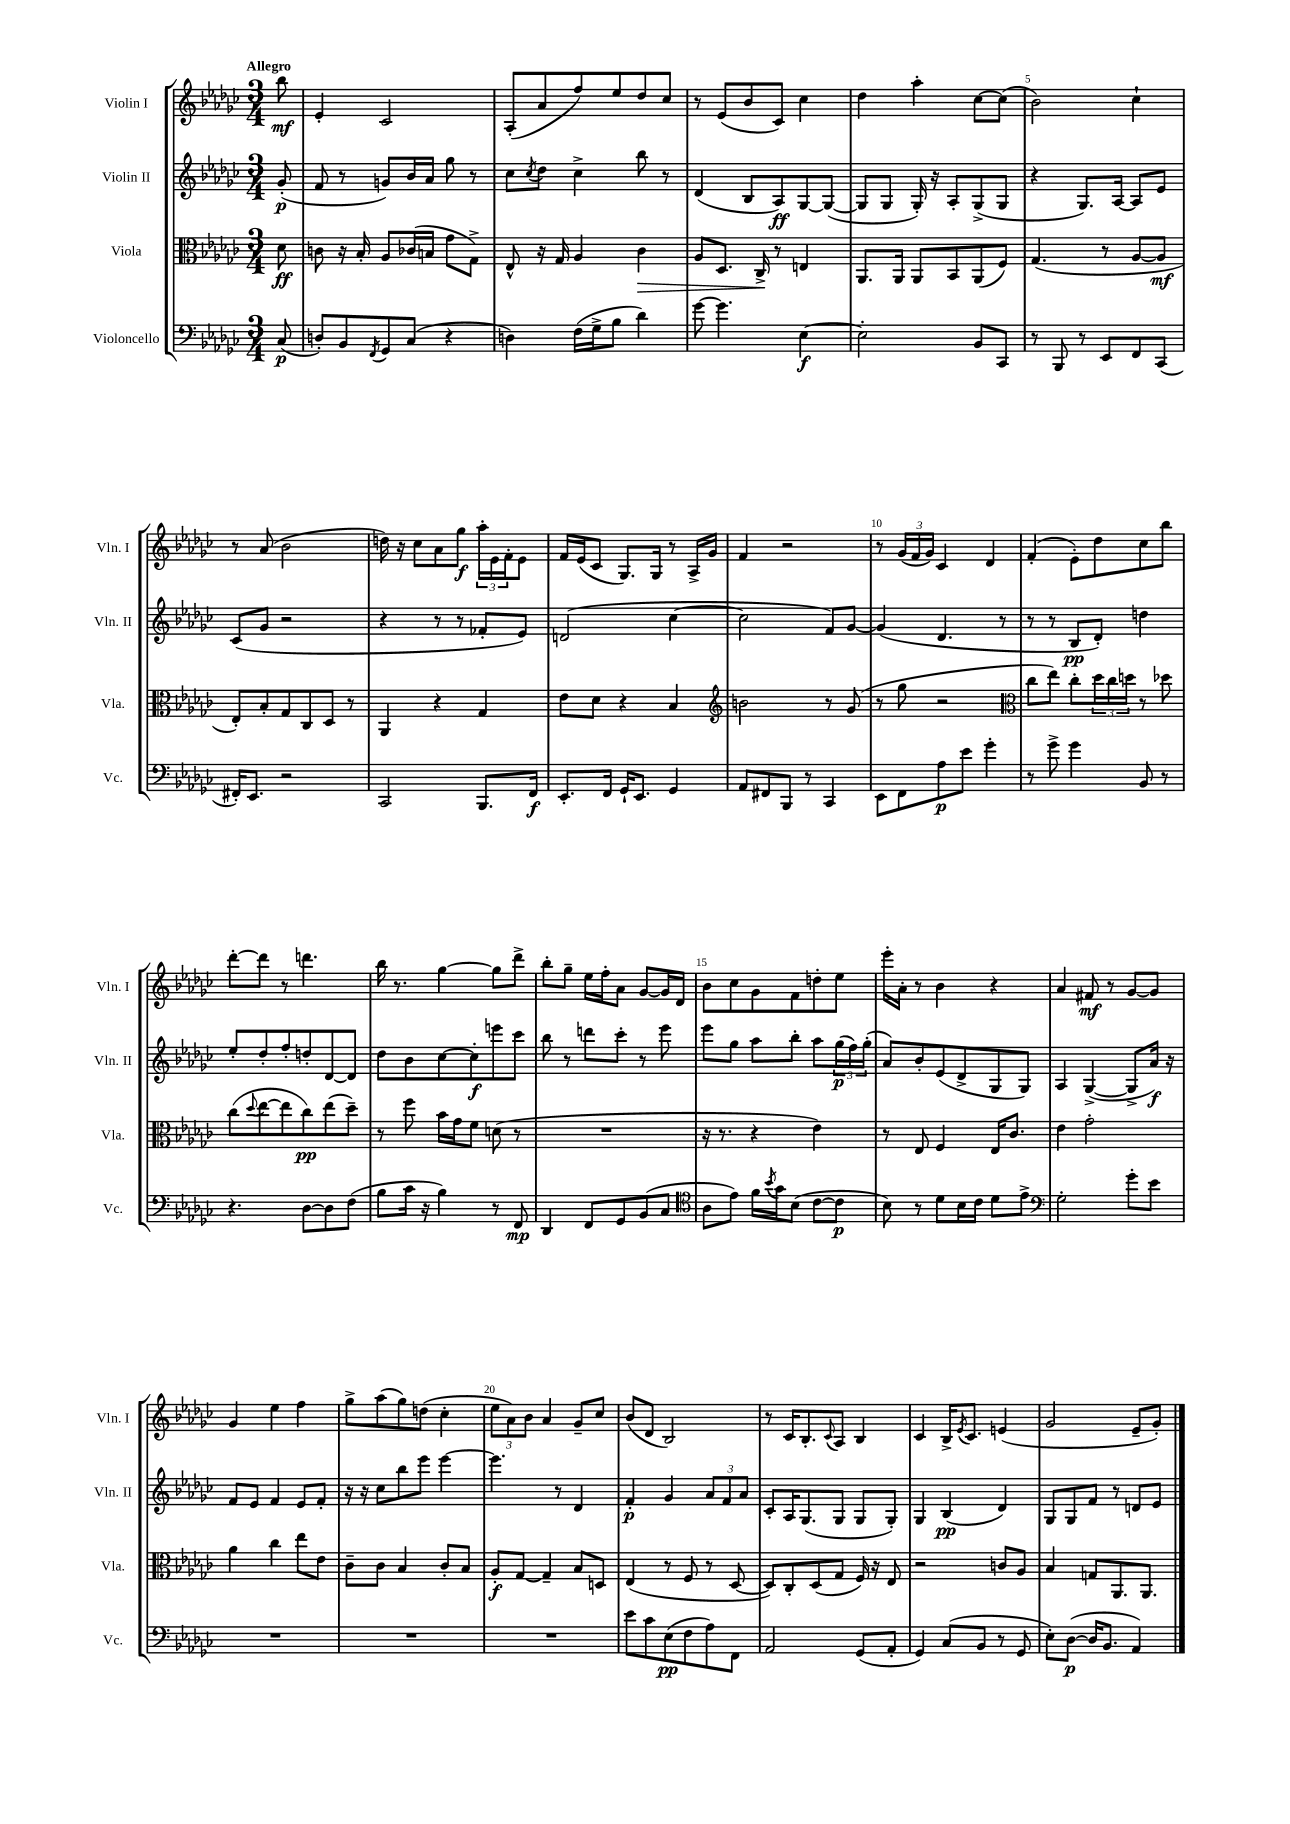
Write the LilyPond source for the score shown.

<<
\new StaffGroup <<
\new Staff = "s0" \with { instrumentName = "Violin I" shortInstrumentName = "Vln. I" } {
    \clef treble \key ges \major \numericTimeSignature \time 3/4 \partial 8 \tempo "Allegro"
    bes''8\mf |
    ees'4-. ces'2 |
    aes8-.( aes'8 f''8) ees''8 des''8 ces''8 |
    r8 ees'8( bes'8 ces'8) ces''4 |
    des''4 aes''4-. ces''8~ ces''8( |
    bes'2) ces''4-! |
    r8 aes'8( bes'2 |
    d''16) r16 ces''8 aes'8 ges''8\f \tuplet 3/2 { aes''16-. ees'16 f'16-. } ees'8 |
    f'16 ees'16( ces'8 ges8.) ges16 r8 aes16-> ges'16 |
    f'4 r2 |
    r8 \tuplet 3/2 { ges'16( f'16 ges'16) } ces'4 des'4 |
    f'4-.( ees'8-.) des''8 ces''8 bes''8 |
    des'''8~-. des'''8 r8 d'''4. |
    bes''16 r8. ges''4~ ges''8 des'''8-> |
    bes''8-. ges''8-- ees''16 f''16-. aes'8 ges'8~ ges'16 des'16 |
    bes'8 ces''8 ges'8 f'8 d''8-. ees''8 |
    ees'''16-. aes'16-. r8 bes'4 r4 |
    aes'4 fis'8\mf r8 ges'8~ ges'8 |
    ges'4 ees''4 f''4 |
    ges''8-> aes''8( ges''8) d''8( ces''4-. |
    \tuplet 3/2 { ees''8 aes'8) bes'8 } aes'4 ges'8-- ces''8 |
    bes'8( des'8 bes2) |
    r8 ces'16 bes8.-. \appoggiatura { ces'8 } aes8 bes4 |
    ces'4 bes16-> \acciaccatura { ees'8 } ces'8. e'4( |
    ges'2 ees'8-- ges'8-.) \bar "|." |
}
\new Staff = "s1" \with { instrumentName = "Violin II" shortInstrumentName = "Vln. II" } {
    \clef treble \key ges \major \numericTimeSignature \time 3/4 \partial 8
    ges'8-.\p( |
    f'8 r8 g'8) bes'16 aes'16 ges''8 r8 |
    ces''8 \acciaccatura { ces''8 } des''8 ces''4-> bes''8 r8 |
    des'4( bes8 aes8\ff) ges8~ ges8~( |
    ges8 ges8 ges16-.) r16 aes8-. ges8->( ges8 |
    r4 ges8.) aes16~ aes8 ees'8 |
    ces'8( ges'8 r2 |
    r4 r8 r8 fes'8-. ees'8) |
    d'2( ces''4~ |
    ces''2 f'8) ges'8~ |
    ges'4( des'4. r8 |
    r8 r8 bes8\pp des'8-.) d''4 |
    ees''8-. des''8-. f''8-. d''8-. des'8~ des'8 |
    des''8 bes'8 ces''8~ ces''8-.\f e'''8 ces'''8 |
    bes''8 r8 d'''8 ces'''8-. r8 ees'''8 |
    ees'''8 ges''8 aes''8 bes''8-. aes''8 \tuplet 3/2 { ges''16\p( f''16) ges''16-.( } |
    aes'8) bes'8-. ees'8( des'8-> ges8 ges8) |
    aes4 ges4~->( ges8-> aes'16\f) r16 |
    f'8 ees'8 f'4 ees'8 f'8-. |
    r16 r16 ces''8 bes''8 ees'''8 ees'''4~ |
    ees'''4. r8 des'4 |
    f'4-.\p ges'4 \tuplet 3/2 { aes'8 f'8 aes'8 } |
    ces'8-. aes16 ges8.( ges8 ges8 ges8-.) |
    ges4 bes4\pp( des'4) |
    ges8 ges8 f'8 r8 d'8 ees'8 \bar "|." |
}
\new Staff = "s2" \with { instrumentName = "Viola" shortInstrumentName = "Vla." } {
    \clef alto \key ges \major \numericTimeSignature \time 3/4 \partial 8
    des'8\ff |
    c'8 r16 bes16-. aes8 ces'16( b16 ges'8 ges8->) |
    ees8-^ r16 ges16 aes4 ces'4\> |
    aes8 des8. ces16->\! r8 e4 |
    aes,8. aes,16 aes,8 bes,8 aes,8( f8) |
    ges4.( r8 aes8~ aes8\mf |
    ees8-.) bes8-. ges8 ces8 des8 r8 |
    aes,4 r4 ges4 |
    ees'8 des'8 r4 bes4 |
    \clef treble b'2 r8 ges'8( |
    r8 ges''8 r2 |
    \clef alto ces''8 ees''8) ces''8-. \tuplet 3/2 { des''16 ces''16 d''16 } r8 des''8 |
    ces''8( \appoggiatura { des''8 } ees''8~ ees''8 ces''8\pp) ees''8( des''8--) |
    r8 f''8 bes'16 ges'16 f'8 d'8( r8 |
    R2. |
    r16 r8. r4 ees'4) |
    r8 ees8 f4 ees16 ces'8. |
    ees'4 ges'2-. |
    aes'4 ces''4 ees''8 ees'8 |
    ces'8-- ces'8 bes4 ces'8-. bes8 |
    aes8-.\f ges8~ ges4-- bes8 d8 |
    ees4( r8 f8 r8 des8~ |
    des8) ces8-. des8( ges8 f16) r16 ees8 |
    r2 c'8 aes8 |
    bes4 g8 aes,8. aes,8. \bar "|." |
}
\new Staff = "s3" \with { instrumentName = "Violoncello" shortInstrumentName = "Vc." } {
    \clef bass \key ges \major \numericTimeSignature \time 3/4 \partial 8
    ces8\p( |
    d8-.) bes,8 \acciaccatura { f,8 } ges,8 ces8( r4 |
    d4) f16( ges16-> bes8 des'4) |
    ges'8~ ges'4. ees4~\f |
    ees2-. bes,8 ces,8 |
    r8 bes,,8 r8 ees,8 f,8 ces,8( |
    fis,16-.) ees,8. r2 |
    ces,2 bes,,8. f,16\f |
    ees,8.-. f,16 ges,16-! ees,8. ges,4 |
    aes,8 fis,8 bes,,8 r8 ces,4 |
    ees,8 f,8 aes8\p ees'8 ges'4-. |
    r8 ges'8-> ges'4 bes,8 r8 |
    r4. des8~ des8 f8( |
    bes8 ces'16 r16 bes4) r8 f,8\mp |
    des,4 f,8 ges,8 bes,8( ces8 |
    \clef tenor aes8 ees'8) f'16 \acciaccatura { bes'8 } ges'16 bes8( ces'8~ ces'8\p |
    bes8) r8 des'8 bes16 ces'16 des'8 ees'8-> |
    \clef bass ges2-. ges'8-. ees'8 |
    R2. |
    R2. |
    R2. |
    ees'8 ces'8 ees8\pp( f8 aes8) f,8 |
    aes,2 ges,8( aes,8-. |
    ges,4) ces8( bes,8 r8 ges,8 |
    ees8-.) des8~\p( des16 bes,8. aes,4) \bar "|." |
}
>>
>>
\layout { \context { \Score \override BarNumber.break-visibility = ##(#f #t #t) barNumberVisibility = #(every-nth-bar-number-visible 5) } }
